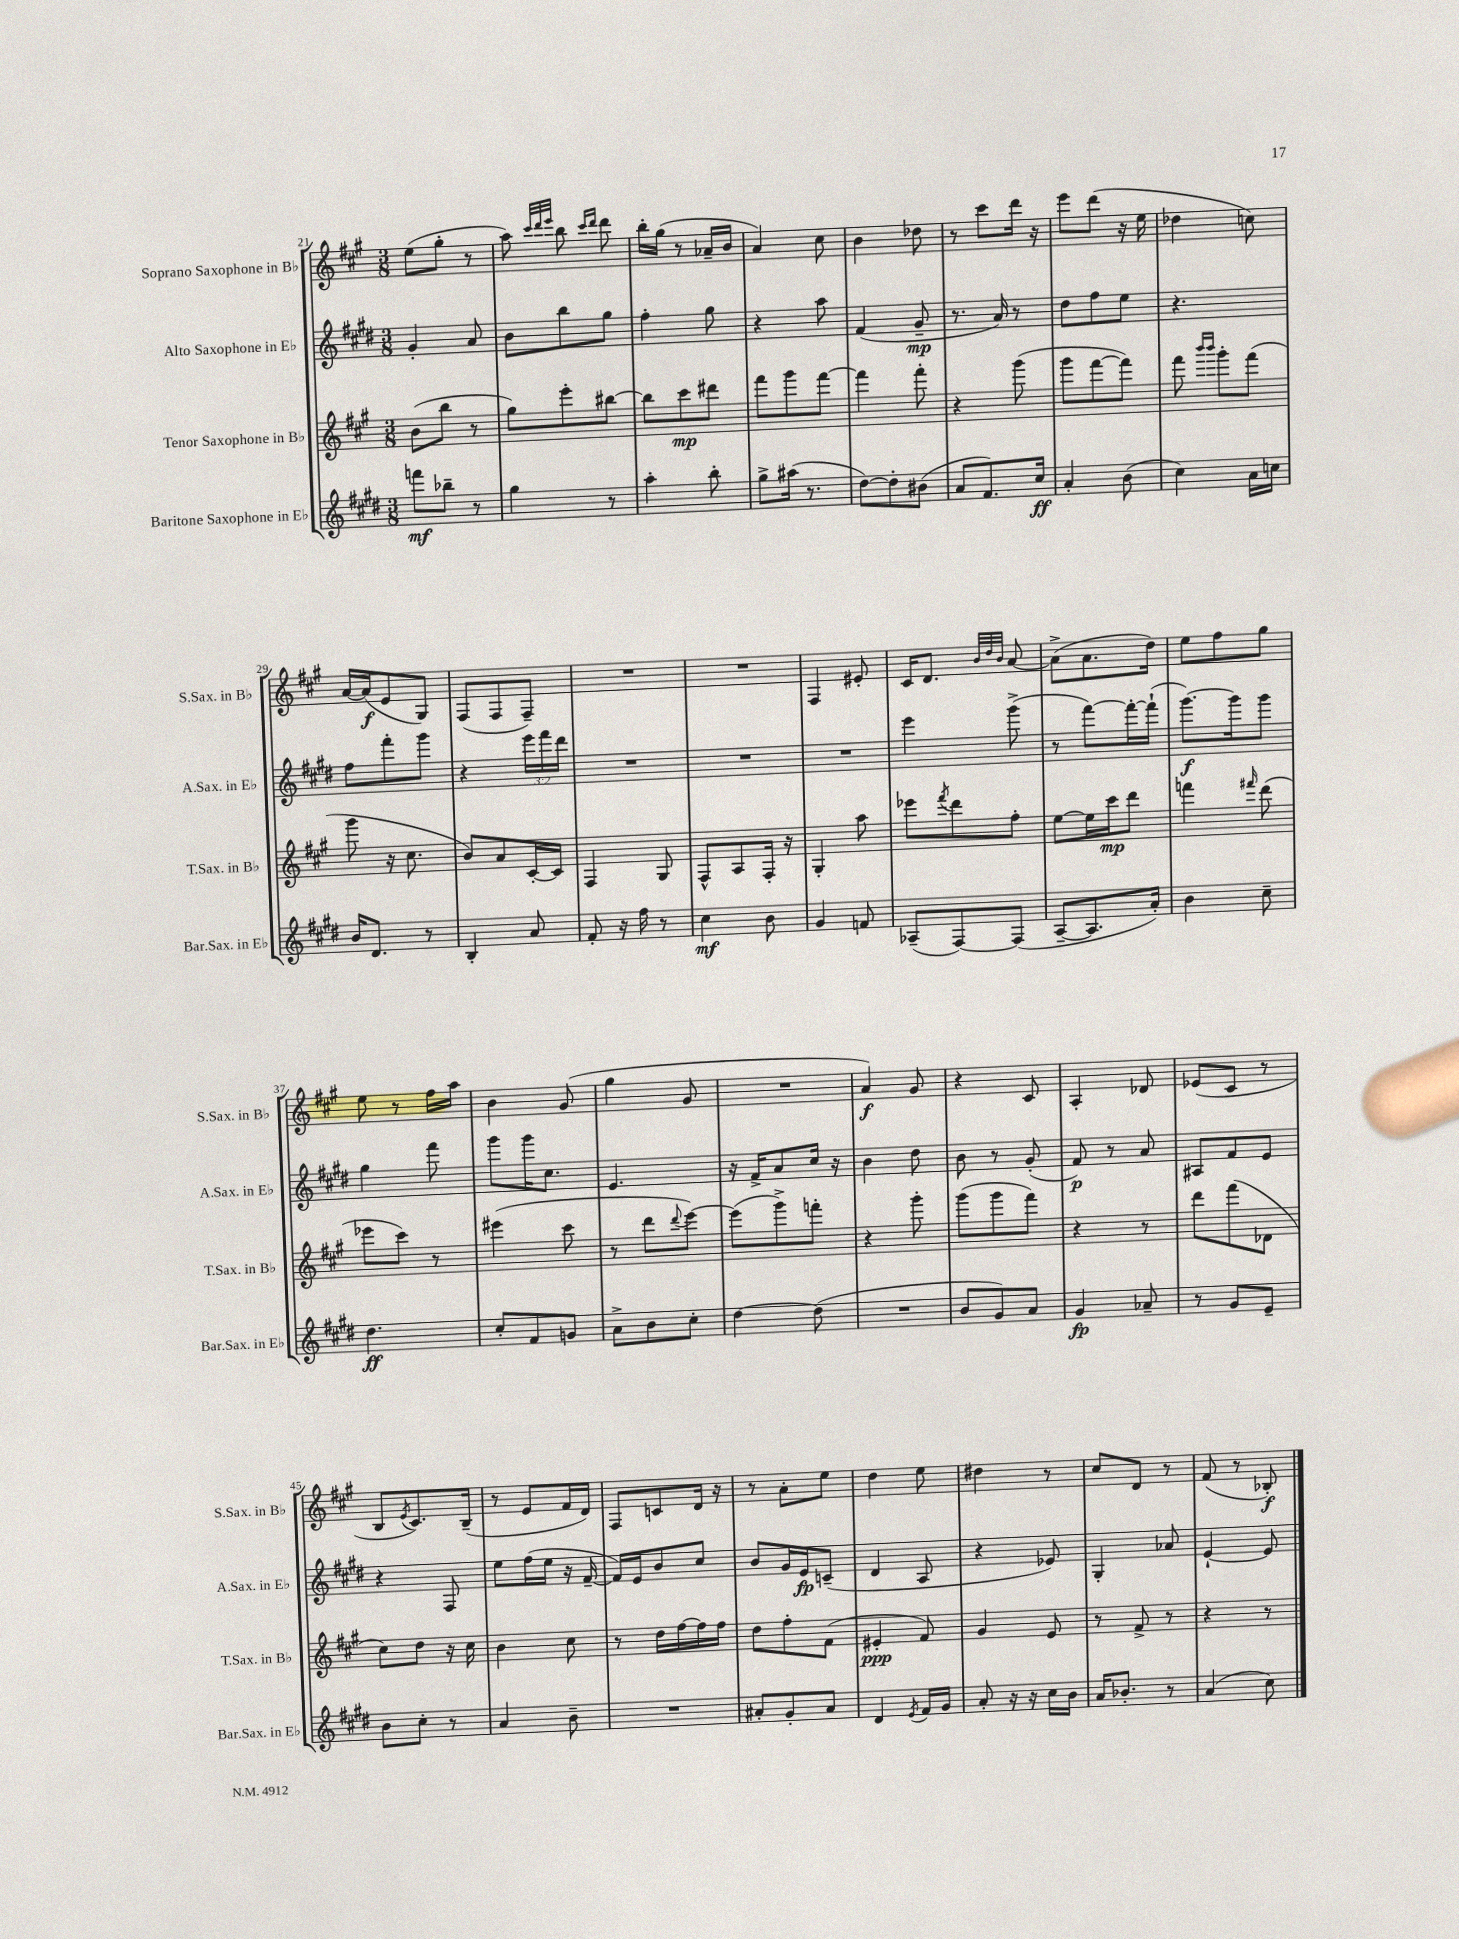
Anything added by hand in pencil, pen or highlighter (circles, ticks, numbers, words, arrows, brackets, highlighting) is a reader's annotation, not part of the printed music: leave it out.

**kern	**dynam	**kern	**dynam	**kern	**dynam	**kern	**dynam
*part4	*part4	*part3	*part3	*part2	*part2	*part1	*part1
*staff4	*staff4	*staff3	*staff3	*staff2	*staff2	*staff1	*staff1
*I"Baritone Saxophone in E♭	*	*I"Tenor Saxophone in B♭	*	*I"Alto Saxophone in E♭	*	*I"Soprano Saxophone in B♭	*
*I'Bar.Sax. in E♭	*	*I'T.Sax. in B♭	*	*I'A.Sax. in E♭	*	*I'S.Sax. in B♭	*
*clefG2	*	*clefG2	*	*clefG2	*	*clefG2	*
*k[f#c#g#d#]	*	*k[f#c#g#]	*	*k[f#c#g#d#]	*	*k[f#c#g#]	*
*M3/8	*	*M3/8	*	*M3/8	*	*M3/8	*
=21	=21	=21	=21	=21	=21	=21	=21
8fffn\L	mf	(8b\L	.	4g#'/	.	(8ee\L	.
8bb-X~\J	.	8bb\J	.	.	.	8gg#'\J	.
8r	.	8r	.	8a/	.	8r	.
=22	=22	=22	=22	=22	=22	=22	=22
4gg#\	.	8gg#\L)	.	8b\L	.	8aa\)	.
.	.	.	.	.	.	32qqccc#/LLL	.
.	.	.	.	.	.	32qqddd/	.
.	.	.	.	.	.	32qqeee/JJJ	.
.	.	8eee'\	.	8bb\	.	8bb\	.
.	.	.	.	.	.	16qqccc#/LL	.
.	.	.	.	.	.	16qqddd/JJ	.
8r	.	[8bb#X\J	.	8gg#\J	.	8ddd\	.
=23	=23	=23	=23	=23	=23	=23	=23
4aa'\	.	8bb#\L]	.	4ff#'\	.	16bb'\LL	.
.	.	.	.	.	.	(16gg#\JJ	.
.	.	8ccc#\	mp	.	.	8r	.
8bb'\	.	8ddd#X\J	.	8gg#\	.	16a-X~/LL	.
.	.	.	.	.	.	16b/JJ	.
=24	=24	=24	=24	=24	=24	=24	=24
8gg#^\L	.	8fff#\L	.	4r	.	4a/)	.
(16aa#X\Jk	.	8ggg#\	.	.	.	.	.
8.r	.	.	.	.	.	.	.
.	.	[8fff#\J	.	8aa\	.	8cc#\	.
=25	=25	=25	=25	=25	=25	=25	=25
[8dd#\L)	.	4fff#\]	.	(4f#/	.	4b\	.
8dd#'\]	.	.	.	.	.	.	.
(8b#X\J	.	8fff#'\	.	8g#~/	mp	8dd-X\	.
=26	=26	=26	=26	=26	=26	=26	=26
8a/L	.	4r	.	8.r	.	8r	.
8.f#/)	.	.	.	.	.	8ccc#\L	.
.	.	.	.	16a/)	.	.	.
.	.	(8ggg#\	.	8r	.	16ddd\Jk	.
16cc#/Jk	ff	.	.	.	.	16r	.
=27	=27	=27	=27	=27	=27	=27	=27
4a'/	.	8ggg#\L	.	8dd#\L	.	8eee\L	.
.	.	[8fff#\	.	8ff#\	.	(8ddd\J	.
(8b\	.	8fff#\J])	.	8ee\J	.	16r	.
.	.	.	.	.	.	16ee\	.
=28	=28	=28	=28	=28	=28	=28	=28
4cc#\)	.	8fff#\	.	4.r	.	4dd-X\	.
.	.	16qqbbb/LL	.	.	.	.	.
.	.	16qqbbb/JJ	.	.	.	.	.
.	.	8ggg#'\L	.	.	.	.	.
16a\LL	.	(8fff#\J	.	.	.	8ccn\)	.
16ccn\JJ	.	.	.	.	.	.	.
!!LO:LB:g=z
=29	=29	=29	=29	=29	=29	=29	=29
16b/KL	.	8ggg#\	.	8ff#\L	.	[16a/LL	.
8.d#/J	.	.	.	.	.	(16a/J]	f
.	.	16r	.	8fff#'\	.	8e/	.
.	.	8.cc#\	.	.	.	.	.
8r	.	.	.	8ggg#\J	.	8G#/J)	.
=30	=30	=30	=30	=30	=30	=30	=30
4B'/	.	8b/L)	.	4r	.	(8F#/L	.
.	.	8a/	.	.	.	8F#/	.
8a/	.	[16c#'/L	.	24eee\LL	.	8F#~/J)	.
.	.	.	.	24fff#\	.	.	.
.	.	16c#/JJ]	.	.	.	.	.
.	.	.	.	24ddd#\JJ	.	.	.
=31	=31	=31	=31	=31	=31	=31	=31
8f#'/	.	4F#/	.	4.r	.	4.r	.
16r	.	.	.	.	.	.	.
16ff#\	.	.	.	.	.	.	.
8r	.	8G#/	.	.	.	.	.
=32	=32	=32	=32	=32	=32	=32	=32
4cc#\	mf	8F#^^/L	.	4.r	.	4.r	.
.	.	8A/	.	.	.	.	.
8b\	.	16F#'/Jk	.	.	.	.	.
.	.	16r	.	.	.	.	.
=33	=33	=33	=33	=33	=33	=33	=33
4g#/	.	4G#'/	.	4.r	.	4F#/	.
8fn/	.	8aa\	.	.	.	8e#X'/	.
=34	=34	=34	=34	=34	=34	=34	=34
(8A-X~/L	.	8eee-X\L	.	4eee\	.	16c#/KL	.
.	.	.	.	.	.	8.d/J	.
.	.	8qfff#/	.	.	.	.	.
[8F#/)	.	8ddd\	.	.	.	.	.
.	.	.	.	.	.	32qqb/LLL	.
.	.	.	.	.	.	32qqdd/	.
.	.	.	.	.	.	32qqb/JJJ	.
(8F#/J]	.	8ff#'\J	.	(8ggg#^\	.	[8a/	.
=35	=35	=35	=35	=35	=35	=35	=35
[8A~/L	.	[8ee\L	.	8r	.	(8a^\L]	.
8.A/]	.	16ee\L]	.	[8fff#\L)	.	8.a\	.
.	.	16ccc#\J	mp	.	.	.	.
.	.	8ddd\J	.	16fff#'\L_	.	.	.
16a'/Jk)	.	.	.	(16fff#`\JJ]	.	16dd\Jk)	.
=36	=36	=36	=36	=36	=36	=36	=36
4b\	.	4fffn\	.	[8.ggg#\L)	f	8ee\L	.
.	.	.	.	.	.	8ff#\	.
.	.	.	.	16ggg#\k]	.	.	.
.	.	16qqfff#X/	.	.	.	.	.
8cc#~\	.	(8ddd\	.	8ggg#\J	.	8gg#\J	.
!!LO:LB:g=z
=37	=37	=37	=37	=37	=37	=37	=37
4.dd#\	ff	8eee-X\L	.	4gg#\	.	8ee\	.
.	.	8ccc#\J)	.	.	.	8r	.
.	.	8r	.	8fff#\	.	16ff#\LL	.
.	.	.	.	.	.	16aa\JJ	.
=38	=38	=38	=38	=38	=38	=38	=38
8cc#'/L	.	(4eee#X\	.	8ggg#\L	.	4b\	.
8f#/	.	.	.	16ggg#\K	.	.	.
.	.	.	.	8.cc#\J	.	.	.
8gn/J	.	8ccc#\	.	.	.	(8g#/	.
=39	=39	=39	=39	=39	=39	=39	=39
8a^\L	.	8r	.	4.e/	.	4gg#\	.
8b\	.	8ddd\L	.	.	.	.	.
.	.	8qqddd/	.	.	.	.	.
8cc#'\J	.	[8eee\J)	.	.	.	8g#/	.
=40	=40	=40	=40	=40	=40	=40	=40
[4dd#\	.	(8eee\L]	.	16r	.	4.r	.
.	.	.	.	16f#^/KL	.	.	.
.	.	8ggg#^\)	.	8a/	.	.	.
(8dd#\]	.	8fffn'\J	.	16cc#/Jk	.	.	.
.	.	.	.	16r	.	.	.
=41	=41	=41	=41	=41	=41	=41	=41
4.r	.	4r	.	4b\	.	4a/)	f
.	.	8ggg#'\	.	8dd#\	.	8g#/	.
=42	=42	=42	=42	=42	=42	=42	=42
8b/L	.	(8ggg#\L	.	8b\	.	4r	.
8g#/)	.	8ggg#\	.	8r	.	.	.
8a/J	.	8fff#\J)	.	(8g#'/	.	8c#/	.
=43	=43	=43	=43	=43	=43	=43	=43
4g#/	fp	4r	.	8f#/)	p	4A'/	.
.	.	.	.	8r	.	.	.
8a-X~/	.	8r	.	8a/	.	8d-X/	.
=44	=44	=44	=44	=44	=44	=44	=44
8r	.	8ddd\L	.	8A#X/L	.	(8e-X/L	.
8g#/L	.	(8fff#\	.	8f#/	.	8c#/J	.
8e~/J	.	8d-X\J	.	8e/J	.	8r	.
!!LO:LB:g=z
=45	=45	=45	=45	=45	=45	=45	=45
8b\L	.	8cc#\L)	.	4r	.	8B/L	.
.	.	.	.	.	.	8qe/	.
8cc#'\J	.	8dd\J	.	.	.	8.c#/)	.
8r	.	16r	.	8F#/	.	.	.
.	.	16cc#\	.	.	.	(16B~/Jk	.
=46	=46	=46	=46	=46	=46	=46	=46
4a/	.	4b\	.	8ee\L	.	8r	.
.	.	.	.	(16ff#\L	.	8e/L	.
.	.	.	.	16ee\JJ	.	.	.
8b~\	.	8cc#\	.	16r	.	16f#/L	.
.	.	.	.	[16f#~/	.	16d/JJ)	.
=47	=47	=47	=47	=47	=47	=47	=47
4.r	.	8r	.	16f#/LL])	.	8F#/L	.
.	.	.	.	16e/J	.	.	.
.	.	16dd\LL	.	8b/	.	8cn/	.
.	.	[16ff#\	.	.	.	.	.
.	.	16ff#\]	.	8cc#/J	.	16d/Jk	.
.	.	16ff#\JJ	.	.	.	16r	.
=48	=48	=48	=48	=48	=48	=48	=48
8a#X'/L	.	8dd\L	.	8b/L	.	8r	.
8g#'/	.	8ff#'\	.	16g#/L	.	8a'\L	.
.	.	.	.	16e/J	fp	.	.
8a#/J	.	(8f#\J	.	(8cn~/J	.	8ee\J	.
=49	=49	=49	=49	=49	=49	=49	=49
4d#/	.	4e#X'/	ppp	4d#/	.	4dd\	.
8qe/	.	.	.	.	.	.	.
16f#/LL	.	8f#/)	.	8A/	.	8ee\	.
16g#/JJ	.	.	.	.	.	.	.
=50	=50	=50	=50	=50	=50	=50	=50
8a'/	.	4g#/	.	4r	.	4dd#X\	.
16r	.	.	.	.	.	.	.
16r	.	.	.	.	.	.	.
16cc#\LL	.	8e/	.	8e-X/)	.	8r	.
16b\JJ	.	.	.	.	.	.	.
=51	=51	=51	=51	=51	=51	=51	=51
16a/KL	.	8r	.	4G#'/	.	8cc#/L	.
8.b-X'/J	.	.	.	.	.	.	.
.	.	8f#^/	.	.	.	8d/J	.
8r	.	8r	.	8a-X/	.	8r	.
=52	=52	=52	=52	=52	=52	=52	=52
(4a/	.	4r	.	[4e`/	.	(8f#/	.
.	.	.	.	.	.	8r	.
8cc#\)	.	8r	.	8e/]	.	8B-X'/)	f
==	==	==	==	==	==	==	==
*-	*-	*-	*-	*-	*-	*-	*-
